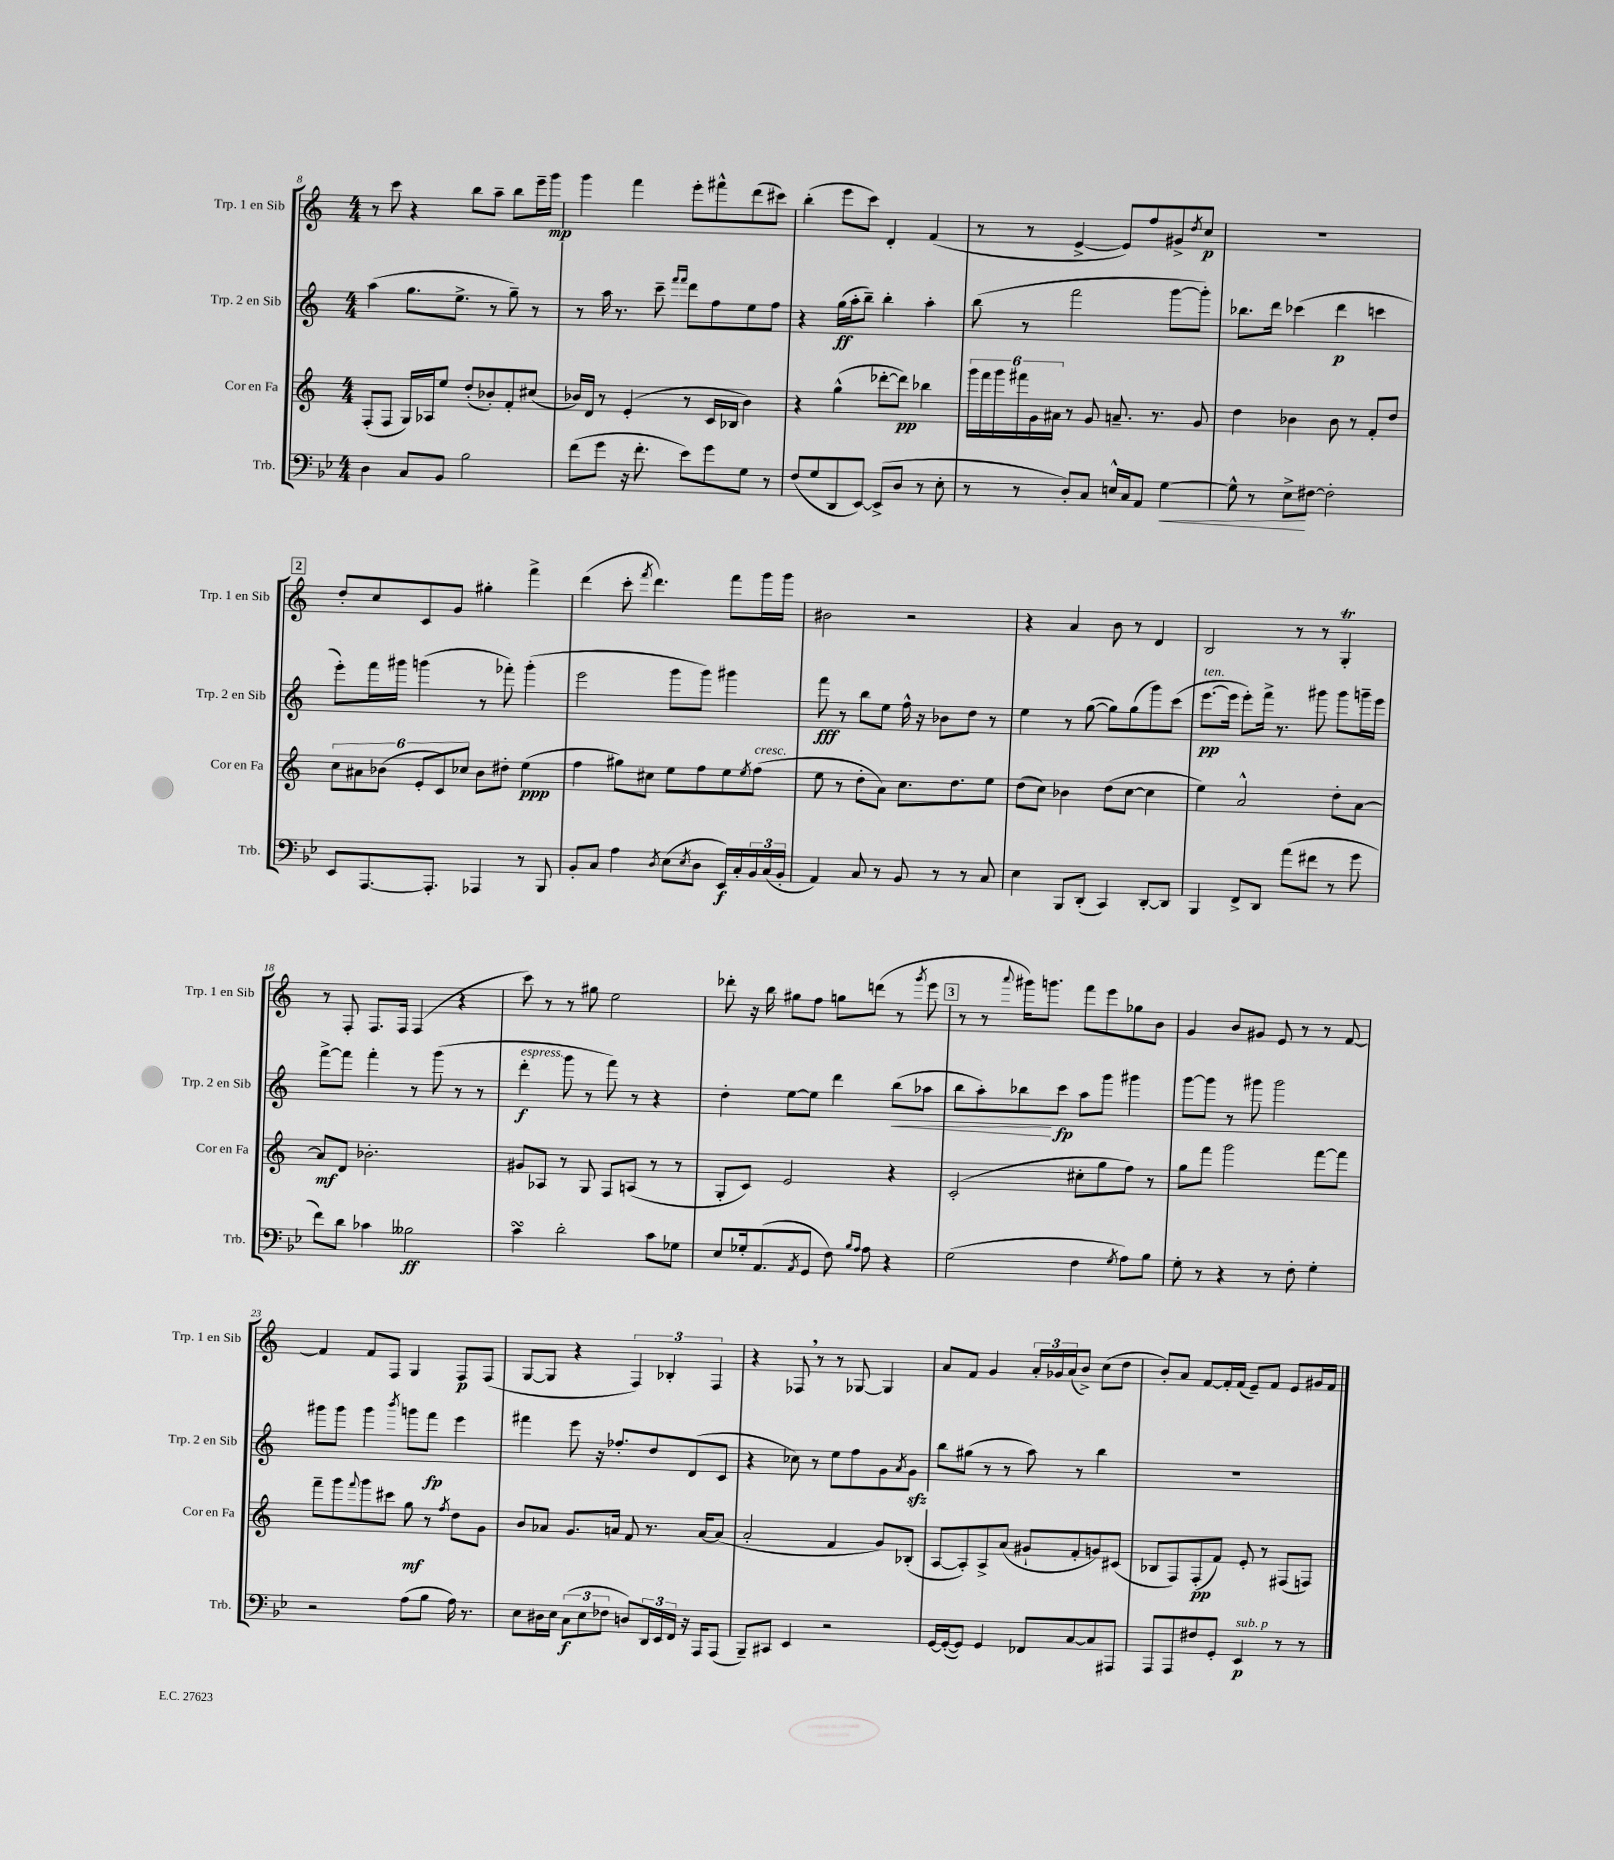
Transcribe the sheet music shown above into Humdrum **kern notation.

**kern	**kern	**kern	**kern
*staff4	*staff3	*staff2	*staff1
*clefF4	*clefG2	*clefG2	*clefG2
*k[b-e-]	*k[]	*k[]	*k[]
*M4/4	*M4/4	*M4/4	*M4/4
4D	(8F'	(4aa	8r
.	8F	.	8ccc
8C	16G)	8.gg	4r
.	16A-	.	.
8BB-	8ee	.	.
.	.	8.ee^	.
2B-	(8dd'	.	8bb
.	8b-')	8r	8aa~
.	8f'	8gg~)	8bb
.	(8cc#	8r	16eee~
.	.	.	16ggg
=	=	=	=
(8f	16b-)	8r	4ggg
.	16d	.	.
8g	8r	16aa	.
.	.	8.r	.
16r	(4e'	.	4fff
8.f'	.	.	.
.	.	8ccc~	.
.	.	16qqfff	.
.	.	16qqfff	.
8e-)	8r	8ddd	8eee'
8g	16c	8ff	8fff#^^
.	16B-	.	.
8G	4b-)	8ee	(8ddd
8r	.	8ff	8ccc#)
=	=	=	=
(8F	4r	4r	(4bb'
8G	.	.	.
8DD	(4gg^^	(16gg	8eee
.	.	16aa'	.
[8EE-)	.	8bb~)	8ccc)
(8EE-^]	[8ddd-'	4bb'	4d'
8D	8ddd-])	.	.
8r	4bb-	4aa'	(4f
8E-'	.	.	.
=	=	=	=
8r	24ggg	(8bb	8r
.	24fff	.	.
.	24ggg	.	.
8r	24fff#	8r	8r
.	24g	.	.
.	24a#	.	.
8D')	8r	2fff	[4e^
8C	8g	.	.
16E^^	8.a~	.	8e])
16C	.	.	.
8AA	.	.	8ff
.	8.r	.	.
[4G	.	[8ggg	8g#^
.	.	.	8qdd
.	8g	8ggg'])	8cc
=	=	=	=
8G^^]	4dd	8.bb-	1r
8r	.	.	.
.	.	16ddd	.
8E-^	4b-	(4ccc-	.
[8F#	.	.	.
2F#']	8b-	4ddd	.
.	8r	.	.
.	8f'	4ccc	.
.	8dd	.	.
=	=	=	=
8EE-	12cc	8eee')	8dd'
.	12a#	.	.
[8.AAA	.	16fff	8cc
.	(12b-	.	.
.	.	16ggg#	.
.	12e'	(4ggg	8c
8.AAA']	.	.	.
.	12c)	.	.
.	.	.	8g
.	12cc-	.	.
4AAA-	8b-	8r	4gg#'
.	8dd#'	8fff-')	.
8r	(4ee	(4ggg'	4fff^
8BBB-	.	.	.
=	=	=	=
8BB-'	4ff	2eee	(4ddd
8C	.	.	.
4A	8gg#)	.	8ccc'
.	.	.	8qfff
.	8cc#	.	4.ddd)
8qD	.	.	.
(8E-	8ee	8ggg	.
8qE-	.	.	.
8D	8ff	8ggg)	.
16EE-)	8ee	4ggg#	8fff
16C'	.	.	.
.	8qee	.	.
24BB-	(8ff	.	16ggg
(24C	.	.	.
.	.	.	16ggg
24BB-'	.	.	.
=	=	=	=
4AA)	8ee	8fff	2b#
.	8r	8r	.
8C	8dd'	8bb	.
8r	8a)	8ee	.
8BB-	8.cc	16ff^^	2r
.	.	16r	.
8r	.	8b-	.
.	8.dd	.	.
8r	.	8dd	.
8C	8ee	8r	.
=	=	=	=
4E-	(8dd	4ee	4r
.	8cc)	.	.
8BBB-	4b-	8r	4a
(8DD'	.	([8gg	.
4CC)	(8dd	8gg])	8b
.	[8cc	(8gg	8r
[8DD'	4cc]	8ggg)	4d
8DD]	.	(8ccc	.
=	=	=	=
4BBB-	4ee)	[8.eee	2B
.	.	16eee]	.
8FF^	2a^^	8eee')	.
8DD	.	16fff^	.
.	.	8.r	.
(8a	.	.	8r
8f#	.	8ggg#	8r
8r	8dd'	8ggg#	4G'
8g	[8a	16ggg~	.
.	.	16eee	.
=	=	=	=
8f)	8a]	[8fff^	8r
8d	8d	8fff]	8F'
4c-	2.b-'	4fff'	8.F
.	.	.	16F
2B--	.	8r	(4F
.	.	(8ggg	.
.	.	8r	4r
.	.	8r	.
=	=	=	=
4c	8g#	4ddd'	8ccc)
.	8A-	.	8r
2d'	8r	8ggg	8r
.	8G	8r	8gg#
.	8F	8fff)	2ee
.	(8A	8r	.
8c	8r	4r	.
8G-	8r	.	.
=	=	=	=
8E-	8G'	4dd'	8ddd-'
16G-'	8c)	.	16r
(8.AA	.	.	16bb
.	2e	[8ee	8gg#
8qAA	.	.	.
8GG	.	8ee]	8ff
8F)	.	4ddd	8gg
16qqB-	.	.	.
16qqA	.	.	.
8A	.	.	(8ddd
4r	4r	(8bb	8r
.	.	.	8qggg
.	.	8aa-	8eee
=	=	=	=
(2G	(2c'	8bb	8r
.	.	8aa')	8r
.	.	.	8qqaaa
.	.	8bb-	16ggg#)
.	.	.	8.ggg
.	.	8ccc	.
4F	8cc#'	8aa	8fff
.	8gg	8ggg	8eee
8qG	.	.	.
8A)	8ff)	4ggg#	8gg-
8B-	8r	.	8b
=	=	=	=
8G'	8gg	[8ggg	4g
8r	8fff	8ggg]	.
4r	2ggg	8r	8b
.	.	8ggg#	8g#
8r	.	2ggg#	8e
8F'	.	.	8r
4G'	[8fff	.	8r
.	8fff]	.	[8f
=	=	=	=
2r	8fff~	8ggg#	4f]
.	8ggg	8ggg#	.
.	8qqfff	.	.
.	8ggg	4ggg#	8f
.	8ccc#	.	8F
.	.	8qbbb	.
(8A	8gg	8ggg	4G
8B-	8r	8fff	.
.	8qff	.	.
16A)	8dd	4eee	8F
8.r	.	.	.
.	8g	.	(8F
=	=	=	=
8E-	8b	4fff#	[8G
16D#	8a-	.	8G]
16E-	.	.	.
(12C	8.g	8eee	4r
12E-	.	.	.
.	.	16r	.
12F-	.	.	.
.	16a	8.ff-'	.
8D)	8f	.	6F)
24DD	8.r	8dd	.
24EE-	.	.	6B-'
24FF	.	.	.
16r	.	(8d	.
16AAA	[16a	.	.
.	.	.	6F
(8AAA	(8a]	8c	.
=	=	=	=
8BBB-~)	2a'	4r	4r
8CC#	.	.	.
4EE-	.	8cc-)	8F-
.	.	8r	8r
2r	4f	8ee	8r
.	.	8ff	[8G-
.	8g)	8g	4G-]
.	.	8qa	.
.	(8B-'	8g	.
=	=	=	=
[16GG	[8A	8bb	8a
(16GG'_	.	.	.
8GG])	8A'])	(8gg#	8f
4GG	8A^	8r	4g
.	(8a	8r	.
8FF-	8g#`	8aa)	24a'
.	.	.	24g-
.	.	.	(24a
[8C	8f'	8r	8b^)
8C]	8g)	4bb	(8cc
8AAA#	(8c#	.	8dd
=	=	=	=
8AAA	8B-	1r	8b')
8AAA	8F)	.	8a
8F#	(8F'	.	[8f
8GG'	8f)	.	16f']
.	.	.	(16f
4EE-	8e'	.	8e~)
.	8r	.	8f
8r	(8F#	.	8e
8r	8F)	.	16g#
.	.	.	16f
==	==	==	==
*-	*-	*-	*-
